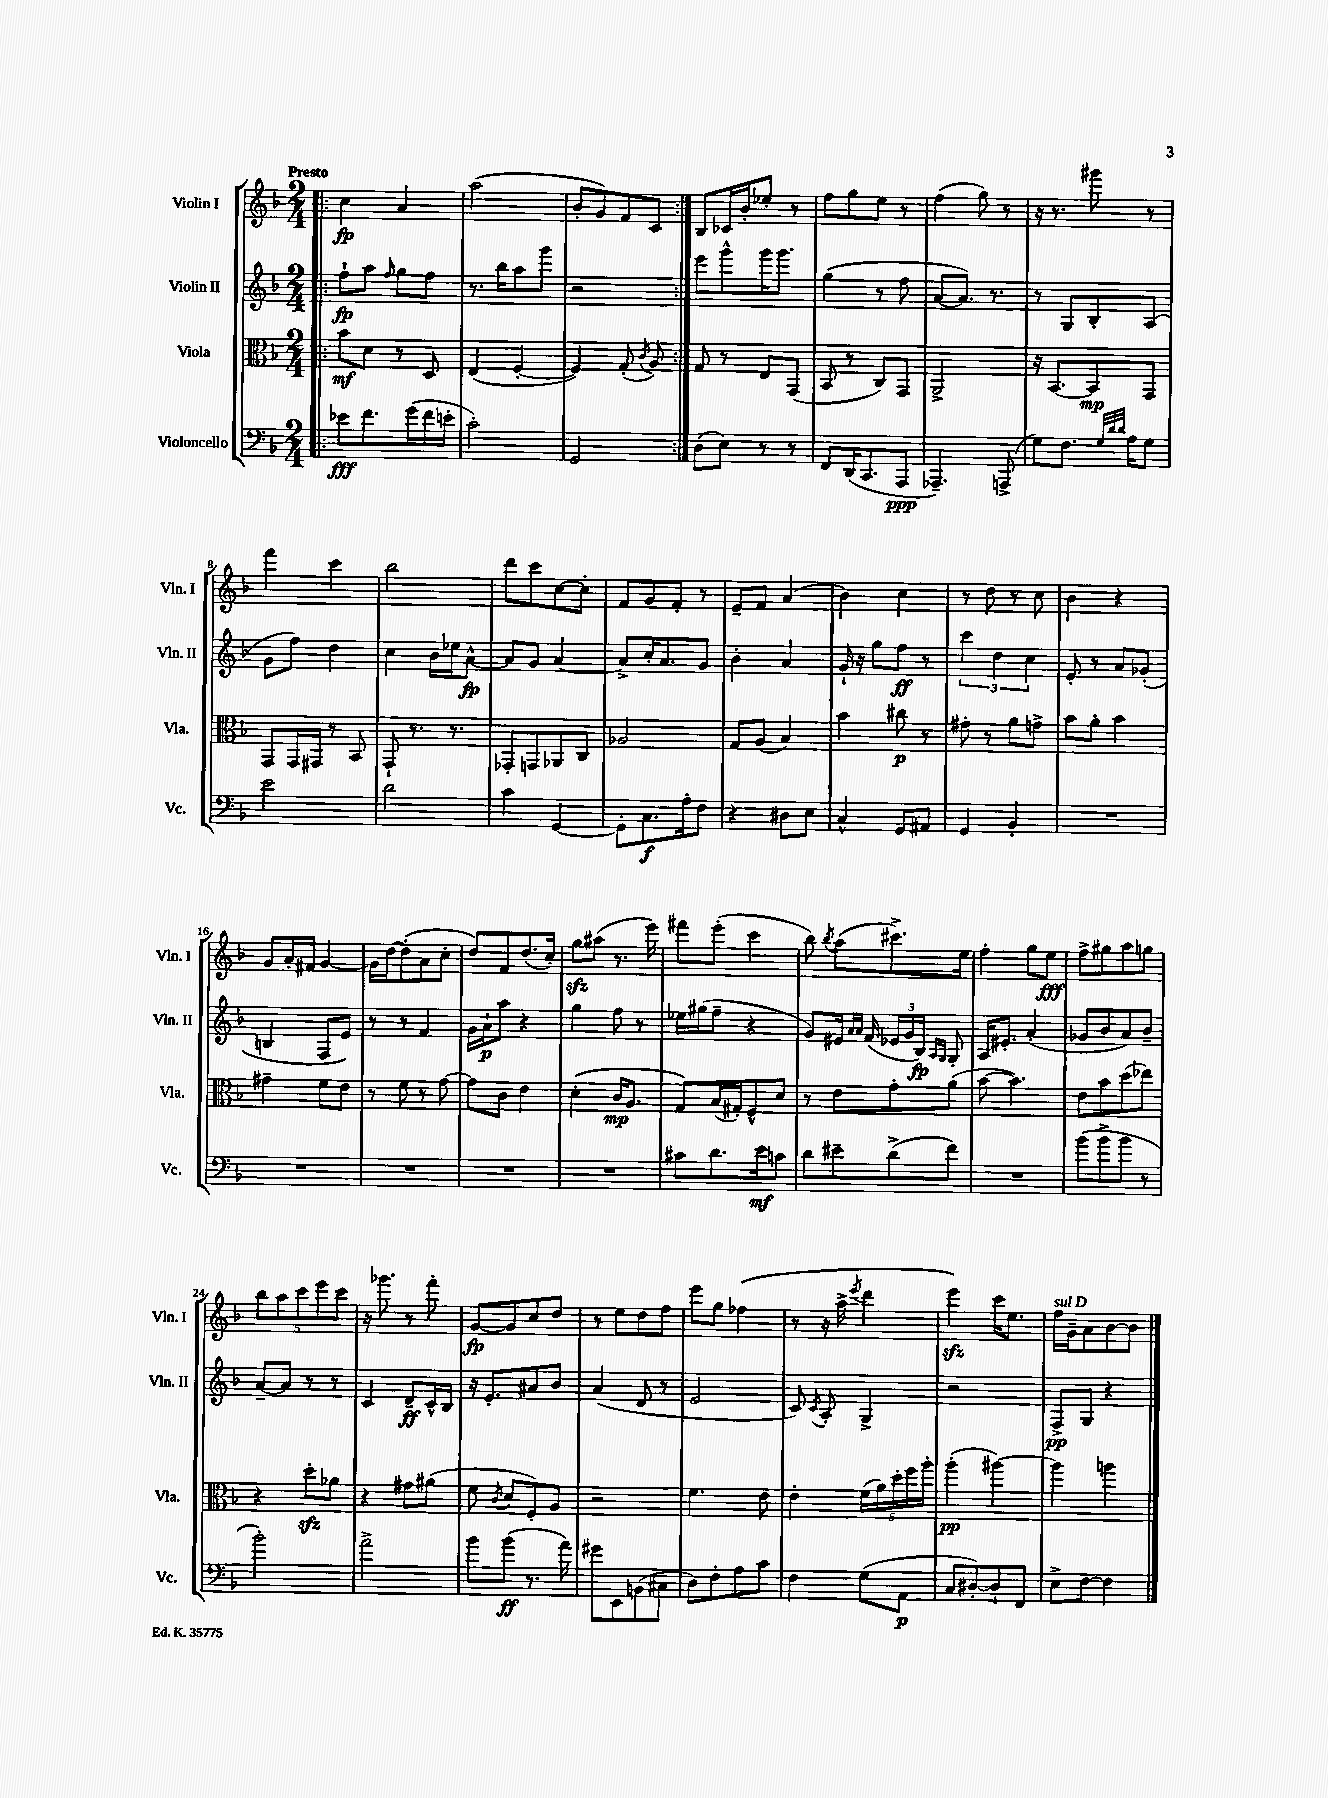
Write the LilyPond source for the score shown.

<<
\new StaffGroup <<
\new Staff = "s0" \with { instrumentName = "Violin I" shortInstrumentName = "Vln. I" } {
    \clef treble \key f \major \numericTimeSignature \time 2/4 \tempo "Presto"
    \autoBeamOff \repeat volta 2 { \bar ".|:" c''4\fp a'4 |
    a''2( |
    bes'8[-. g'8) f'8 c'8] | }
    bes8[ ces'16 bes'16-. ees''8]-. r8 |
    f''8[ g''8 e''8] r8 |
    f''4( g''8) r8 |
    r16 r8. gis'''8 r8 |
    f'''4 c'''4 |
    bes''2 |
    d'''8[ c'''8 c''8~ c''8]-. |
    f'8[ g'8 f'8]-. r8 |
    e'8[-- f'8] a'4( |
    bes'4) c''4 |
    r8 d''8 r8 c''8 |
    bes'4 r4 |
    g'8[ a'16-. fis'16] g'4~ |
    g'16[ d''16~ d''8-.( a'8 c''8]-. |
    d''8[) f'8 d''8.( c''16]-.) |
    g''8[\sfz ais''8]( r8. e'''16) |
    fis'''8[ e'''8]-.( c'''4 |
    bes''8) \acciaccatura { bes''8 } a''8[( cis'''8.->) e''16] |
    f''4-. g''8[ e''8]\fff |
    f''8[-> gis''8 a''8 g''8] |
    \tuplet 5/4 { bes''8[ a''8 c'''8 e'''8 c'''8] } |
    r16 ges'''8. r8 f'''8-. |
    g'8[~\fp g'8 c''8 d''8] |
    r8 e''8[ d''8 f''8] |
    e'''8[ g''8] fes''4( |
    r8 r16 a''16-> \acciaccatura { e'''8 } d'''4 |
    e'''4\sfz) c'''16[ e''8.] |
    f''16[^\markup { \italic "sul D" } g'16-- a'8 bes'8~ bes'8] \bar "|." |
}
\new Staff = "s1" \with { instrumentName = "Violin II" shortInstrumentName = "Vln. II" } {
    \clef treble \key f \major \numericTimeSignature \time 2/4
    \autoBeamOff \repeat volta 2 { \bar ".|:" f''8[-!\fp a''8] \grace { f''16 } g''8[ f''8] |
    r8. bes''16[ a''8 g'''8] |
    r2 | }
    e'''8[ g'''8-^ g'''16 g'''8.] |
    g''4( r8 f''8 |
    a'8[~ a'8.]) r8. |
    r8 g8[ bes8-. a8]( |
    g'8[ f''8]) d''4 |
    c''4 bes'16[ ees''16 a'8]~-^\fp |
    a'8[ g'8] a'4~ |
    a'8[-> c''16-. a'8. g'8] |
    bes'4-. a'4 |
    g'16-! r16 g''8[ f''8]\ff r8 |
    \tuplet 3/2 { c'''4 d''4 c''4 } |
    e'8-. r8 a'8[ ges'8]-.( |
    b4 f8[ e'8]) |
    r8 r8 f'4 |
    g'16[ a'16-!\p a''8] r4 |
    g''4 f''8 r8 |
    ees''16[ gis''16( f''8]-- r4 |
    g'8[) eis'16] \grace { a'16[ a'16] } f'16( \tuplet 3/2 { ees'16[ g'16 bes16]\fp) } \grace { a16[ g16] } g8-. |
    a16[ eis'8.]-. a'4-.( |
    ges'8[ bes'8 a'8) bes'8]-- |
    a'8[~-- a'8] r8 r8 |
    c'4 d'8[--\ff c'16-^ bes16] |
    r16 e'8.[-. ais'8 bes'8] |
    a'4( d'8 r8 |
    e'2 |
    c'8) \acciaccatura { c'8 } a8-. g4-> |
    r2 |
    f8[->\pp g8] r4 \bar "|." |
}
\new Staff = "s2" \with { instrumentName = "Viola" shortInstrumentName = "Vla." } {
    \clef alto \key f \major \numericTimeSignature \time 2/4
    \autoBeamOff \repeat volta 2 { \bar ".|:" bes'8[\mf d'8] r8 d8 |
    e4( f4~-. |
    f4) g8-.( \acciaccatura { c'8 } a8) | }
    g8 r8 e8[ g,8]( |
    bes,8 r8 c8[) g,8] |
    a,2-> |
    r16 bes,8.[~ bes,8\mp g,8] |
    g,8[ g,16 gis,16] r8 bes,8 |
    g,8-! r8. r8. |
    ges,8[-. g,8 aes,8 c8] |
    aes2 |
    g8[ a8]( bes4) |
    bes'4 cis''8\p r8 |
    gis'8-. r8 a'8[ g'8]-> |
    bes'8[ a'8]-. bes'4 |
    gis'4-- f'8[ e'8] |
    r8 f'8 r8 g'8~ |
    g'8[ c'8] e'4 |
    d'4-.( c'16[\mp a8.] |
    g8[) bes16( gis16-.) f8-^ d'8] |
    r8 e'8[ g'8-. a'8]( |
    bes'8~ bes'4.) |
    e'8[ bes'8 d''8( ees''8]) |
    r4 d''8[-.\sfz aes'8] |
    r4 gis'8[ ais'8]( |
    f'8 \acciaccatura { c'8 } d'8[ f8-.) a8] |
    r2 |
    f'4. e'8 |
    e'4-. \tuplet 5/4 { f'16[( a'16) d''16-. f''16 a''16]-. } |
    a''4-.\pp( ais''4~) |
    ais''4 a''4 \bar "|." |
}
\new Staff = "s3" \with { instrumentName = "Violoncello" shortInstrumentName = "Vc." } {
    \clef bass \key f \major \numericTimeSignature \time 2/4
    \autoBeamOff \repeat volta 2 { \bar ".|:" ees'8[\fff f'8. g'16( f'16 e'16]-. |
    c'2-.) |
    g,2 | }
    d8[( e8]) r8 r8 |
    f,8[ d,16( c,8. a,,8]\ppp |
    aes,,4.--) a,,8->( |
    g8[) f8.] \grace { g32[ d'32 d'32] } a16[ g8] |
    e'2 |
    d'2 |
    c'4 g,4~ |
    g,8[-. c8.\f a16-. f8] |
    r4 dis8[ e8] |
    c4-^ g,8[ ais,8] |
    g,4 bes,4-. |
    R2 |
    R2 |
    R2 |
    R2 |
    R2 |
    cis'8[ d'8. e'16\mf c'8] |
    d'8[ eis'8-- d'8->( f'8]) |
    R2 |
    bes'8[( bes'8-> bes'8] r8 |
    bes'2-.) |
    a'2-> |
    bes'8[ bes'8]\ff( r8. a'16) |
    gis'8[ e,8 b,8( cis8] |
    d8[) f8-. a8 c'8] |
    f4 g8[( a,8]\p |
    c8[ dis8~-.) dis8-! f,8] |
    e8[-> f8]~ f4 \bar "|." |
}
>>
>>
